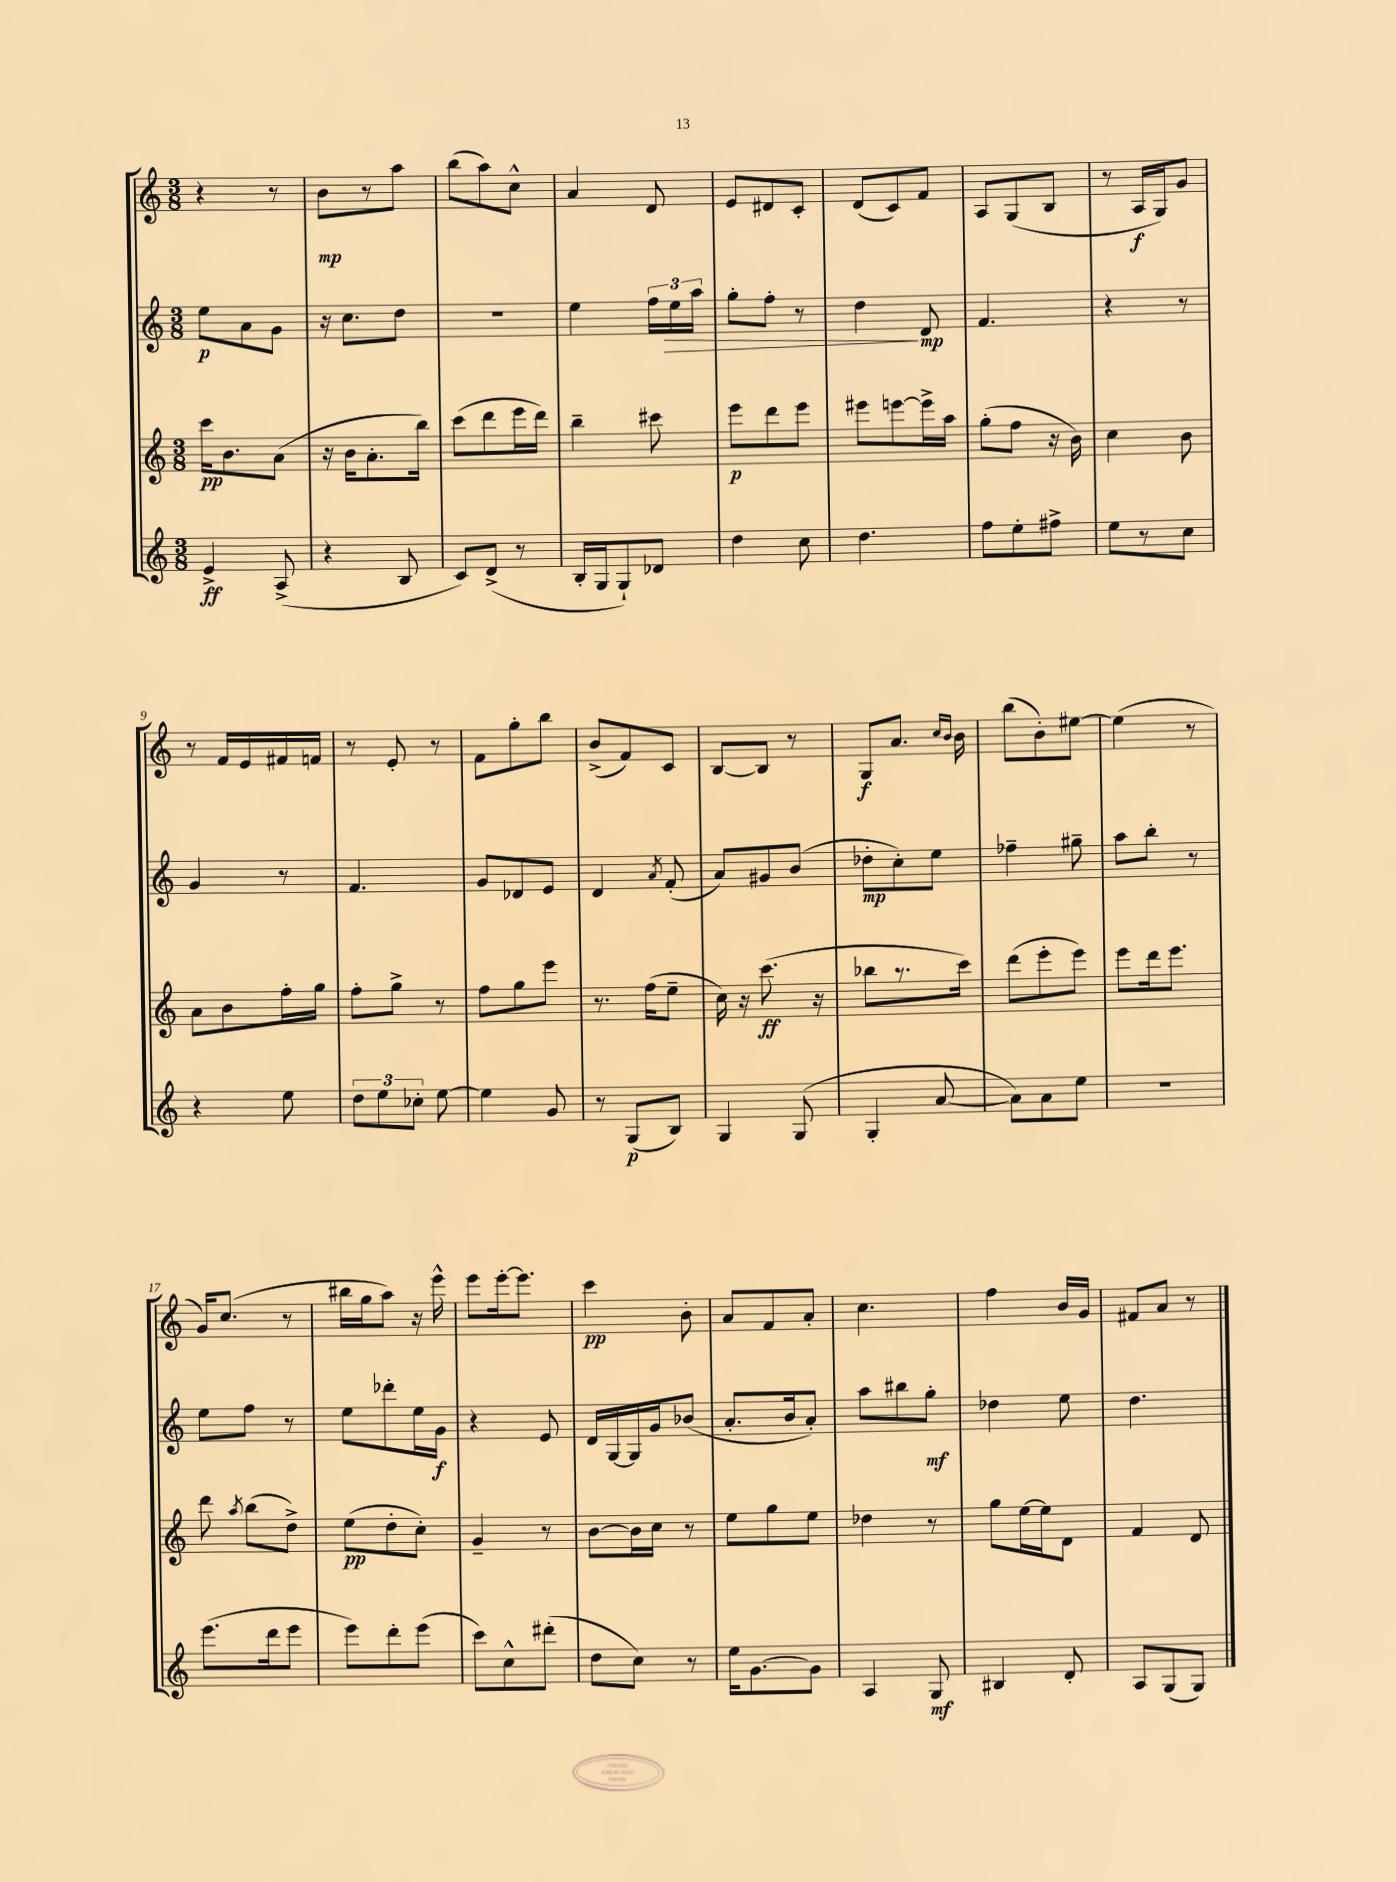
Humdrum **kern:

**kern	**kern	**kern	**kern
*staff4	*staff3	*staff2	*staff1
*clefG2	*clefG2	*clefG2	*clefG2
*k[]	*k[]	*k[]	*k[]
*M3/8	*M3/8	*M3/8	*M3/8
4e^	16ccc	8ee	4r
.	8.b	.	.
.	.	8a	.
(8A^	(8a	8g	8r
=	=	=	=
4r	16r	16r	8b
.	16b	8.cc	.
.	8.a'	.	8r
8B	.	8dd	8aa
.	16bb)	.	.
=	=	=	=
8c)	(8ccc	4.r	(8bb
(8d^	8ddd	.	8aa)
8r	16eee	.	8cc^^
.	16ddd)	.	.
=	=	=	=
16B'	4bb~	4ee	4a
16G	.	.	.
8G`)	.	.	.
8d-	8ccc#	24ff	8d
.	.	24ee	.
.	.	24aa	.
=	=	=	=
4dd	8eee	8gg'	8e
.	8ddd	8ff'	8d#
8cc	8eee	8r	8c'
=	=	=	=
4.dd	8eee#	4dd	(8d
.	[8eee	.	8c)
.	16eee^]	8d	8f
.	16aa	.	.
=	=	=	=
8ff	(8gg'	4.f	8A
8ee'	8ff	.	(8G
8ff#^	16r	.	8B
.	16b)	.	.
=	=	=	=
8ee	4cc	4r	8r
8r	.	.	16A
.	.	.	16G)
8cc	8b	8r	8g
=	=	=	=
4r	8a	4g	8r
.	8b	.	16f
.	.	.	16e
8ee	16ff'	8r	16f#
.	16gg	.	16f
=	=	=	=
12dd	8ff'	4.f	8r
12ee	.	.	.
.	8gg^	.	8e'
12cc-'	.	.	.
[8ee	8r	.	8r
=	=	=	=
4ee]	8ff	8g	8f
.	8gg	8d-	8gg'
8g	8eee	8e	8bb
=	=	=	=
8r	8.r	4d	(8b^
(8G	.	.	8f)
.	(16ff	.	.
.	.	8qa	.
8B)	8ee~	(8f'	8c
=	=	=	=
4G	16cc)	8a)	[8B
.	16r	.	.
.	(8.ccc	8g#	8B]
(8G	.	(8b	8r
.	16r	.	.
=	=	=	=
4G'	8bb-	8dd-'	8G
.	8.r	8cc')	8.a
[8a	.	8ee	.
.	.	.	16qqcc
.	.	.	16qqb
.	16ccc)	.	16b
=	=	=	=
8a])	(8ddd	4ff-~	(8bb
8a	8eee'	.	8b')
8ee	8eee)	8gg#~	[8ee#
=	=	=	=
4.r	8eee	8aa	(4ee#]
.	16ddd	8bb'	.
.	8.eee	.	.
.	.	8r	8r
=	=	=	=
(8.eee	8ddd	8ee	16g)
.	.	.	(8.cc
.	8qaa	.	.
.	(8bb	8ff	.
16ddd	.	.	.
8eee	8dd^)	8r	8r
=	=	=	=
8eee)	(8ee	8ee	16bb#
.	.	.	16gg
8ddd'	8dd'	8ddd-'	8aa)
(8eee	8cc')	16ee	16r
.	.	16g	16eee^^
=	=	=	=
8ccc)	4g~	4r	8eee
8cc^^	.	.	[16eee'
.	.	.	8.eee]
(8ddd#'	8r	8e	.
=	=	=	=
8dd	[8b	16d	4ccc
.	.	[16G	.
8cc)	16b]	16G]	.
.	16cc	16g	.
8r	8r	(8b-	8b'
=	=	=	=
16ee	8ee	8.a'	8a
[8.g	.	.	.
.	8gg	.	8f
.	.	16b	.
8g]	8ee	8a')	8a'
=	=	=	=
4A	4dd-	8aa	4.cc
.	.	8bb#	.
8G	8r	8gg'	.
=	=	=	=
4B#	8gg	4dd-	4ff
.	[16ee	.	.
.	16ee]	.	.
8d'	8d	8ee	16b
.	.	.	16g
=	=	=	=
8A	4f	4.dd	8f#
(8G	.	.	8a
8G)	8d	.	8r
==	==	==	==
*-	*-	*-	*-
